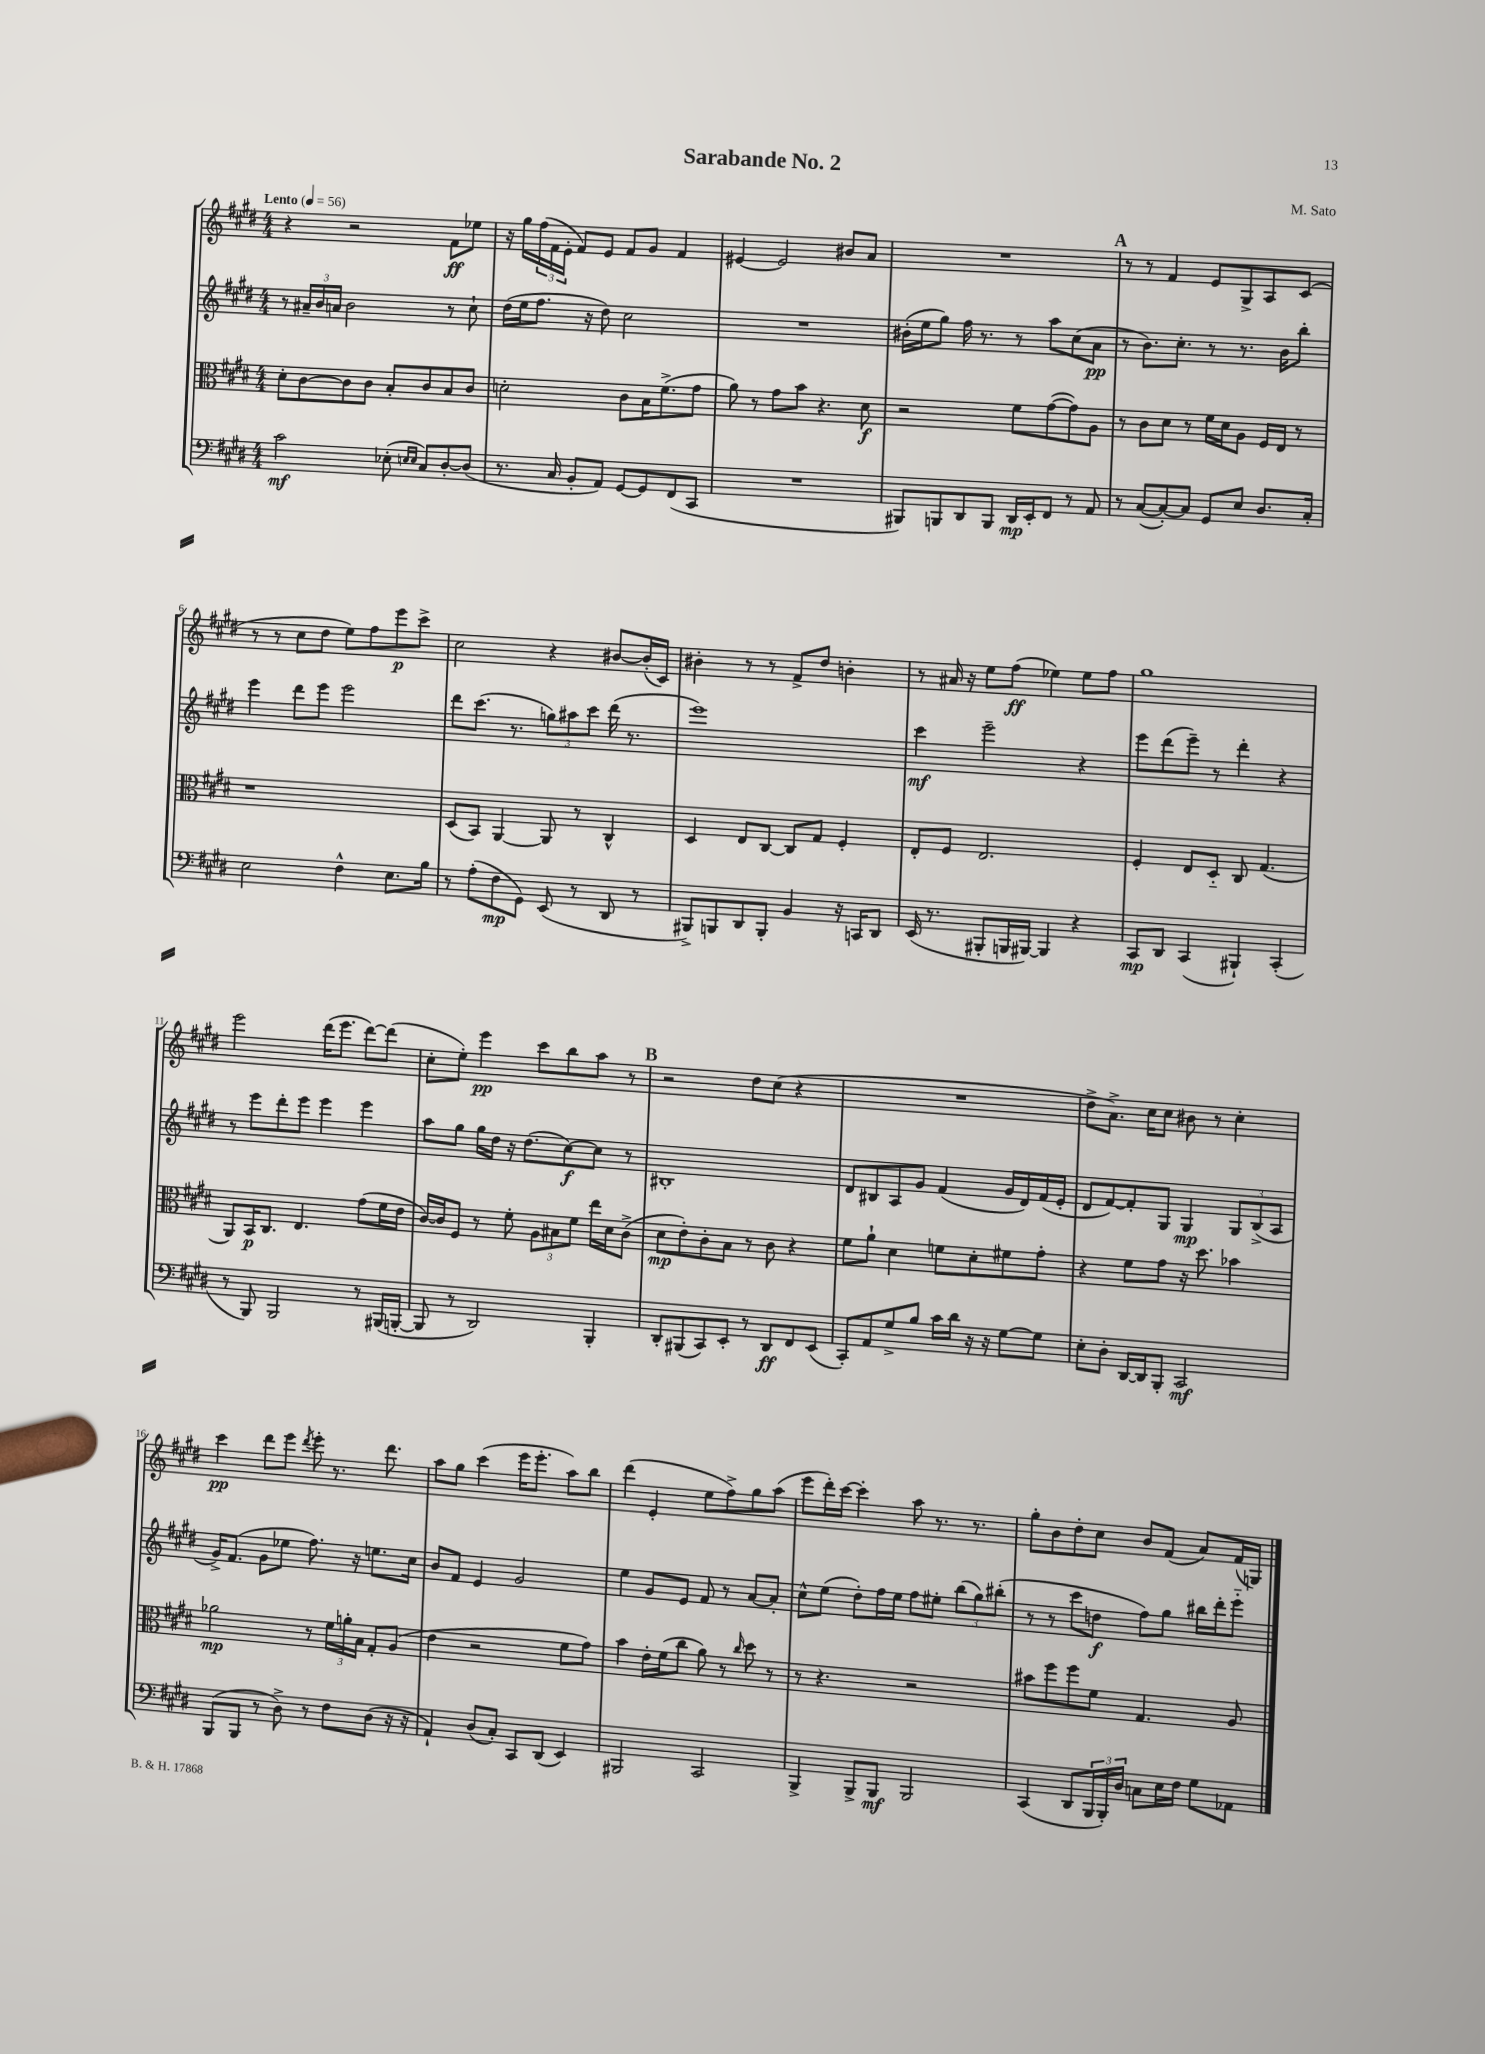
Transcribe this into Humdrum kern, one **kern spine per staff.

**kern	**kern	**kern	**kern
*staff4	*staff3	*staff2	*staff1
*clefF4	*clefC3	*clefG2	*clefG2
*k[f#c#g#d#]	*k[f#c#g#d#]	*k[f#c#g#d#]	*k[f#c#g#d#]
*M4/4	*M4/4	*M4/4	*M4/4
*MM56	*MM56	*MM56	*MM56
2c#\	8d#'\L	8r	4r
.	[8c#\	24a#~/LL	.
.	.	24b/	.
.	.	24a/JJ	.
.	8c#\]	2b\	2r
.	8c#\J	.	.
(8E-'\	8B'/L	.	.
16qqE/LL	.	.	.
16qqE/JJ	.	.	.
8C#/L)	8c#/	.	.
[8D#'/	8B/	8r	8f#\L
(8D#/]J	8c#/J	8cc#`\	8ee-\J
=	=	=	=
8.r	2d'\	(16dd#\LL	16r
.	.	16ee\J	16gg#\LL
.	.	8.ff#\J	(24ff#\
.	.	.	24f#\
16C#/	.	.	.
.	.	.	24e'\JJ
8BB'/L	.	.	8f#/L)
.	.	16r	.
8AA/J)	.	8dd#\)	8e/J
[8GG#/L	8c#\L	2cc#\	8f#/L
8GG#/]	16B\K	.	8g#/J
.	(8.f#^\	.	.
(8FF#/	.	.	4f#/
8CC#/J	8g#\J	.	.
=	=	=	=
1r	8a\)	1r	[4e#/
.	8r	.	.
.	8g#\L	.	2e#/]
.	8b\J	.	.
.	4.r	.	.
.	.	.	8b#/L
.	8d#\	.	8a/J
=	=	=	=
8BBB#/L)	2r	(16b#'\LL	1r
.	.	16ee\J	.
8BBB/	.	8gg#\J)	.
8DD#/	.	16ff#\	.
.	.	8.r	.
8BBB/J	.	.	.
16DD#/LL	8f#\L	8r	.
16EE'/J	.	.	.
8FF#/J	([8g#\	8aa\L	.
8r	8g#\])	(8cc#\	.
8AA/	8A\J	8a\J	.
=	=	=	=
8r	8r	8r	8r
([8C#/L	8c#\L	8.b\L)	8r
8C#'/_)	8d#\J	.	4f#/
.	.	8.cc#'\J	.
8C#/]J	8r	.	.
8GG#/L	16f#\LL	8r	8e/L
.	16d#\J	.	.
8E/J	8A\J	8.r	8G#^/
8.D#/L	16F#/LL	.	8A/
.	16E/JJ	16b\LK	.
.	8r	8bb'\J	(8c#/J
16C#'/Jk	.	.	.
=	=	=	=
2E\	1r	4eee\	8r
.	.	.	8r
.	.	8ddd#\L	8cc#\L
.	.	8eee\J	8dd#\J
4F#^^\	.	2eee\	8ee\L)
.	.	.	8ff#\
8.E\L	.	.	8eee\
.	.	.	8ccc#^\J
16B\Jk	.	.	.
=	=	=	=
8r	(8D#/L	8ddd#\L	2cc#\
(8A'\L	8BB/J)	(8.ccc#\J	.
8F#\	[4AA/	.	.
.	.	8.r	.
8GG#\J)	.	.	.
(8EE/	8AA/]	12gg\L)	4r
.	.	12aa#\	.
8r	8r	.	.
.	.	12ccc#\J	.
8DD#/	4C#^^/	(16ddd#\	[8b#/L
.	.	8.r	.
8r	.	.	(16b#'/]L
.	.	.	16c#/JJ)
=	=	=	=
8BBB#^/L)	4D#/	1eee)	4b#'\
8BBB/	.	.	.
8DD#/	8E/L	.	8r
8BBB'/J	[8C#/J	.	8r
4BB/	8C#/]L	.	8f#^/L
.	8G#/J	.	8dd#/J
16r	4F#'/	.	4b'\
16CC/LK	.	.	.
8DD#/J	.	.	.
=	=	=	=
(16EE/	8E'/L	4ccc#\	8r
8.r	.	.	.
.	8F#/J	.	16a#/
.	.	.	16r
8BBB#'/L	2.E/	2eee~\	8ee\L
16BBB/L	.	.	(8ff#\J
[16BBB#/JJ)	.	.	.
4BBB#/]	.	.	4ee-\)
4r	.	4r	8ee-\L
.	.	.	8ff#\J
=	=	=	=
8CC#/L	4F#'/	8eee\L	1gg#
8DD#/J	.	(8ddd#\	.
(4CC#/	8E/L	8eee~\J)	.
.	8D#'~/J	8r	.
4BBB#`/)	8C#/	4ddd#'\	.
.	(4.G#/	.	.
(4CC#'/	.	4r	.
=	=	=	=
8r	8AA/L)	8r	2eee\
8BBB/)	16BB/K	8eee\L	.
.	8.C#/J	.	.
2BBB/	.	8ddd#'\	.
.	4.E/	8eee\J	.
.	.	4eee\	(16ddd#\LK
.	.	.	8.eee\J
8r	(8g#\L	4eee\	[8ddd#\L)
(16BBB#/LL	16f#\L	.	(8ddd#\]J
[16BBB'/JJ	16e\JJ	.	.
=	=	=	=
8BBB/]	[16c#/LL)	8aa\L	8cc#'\L
.	16c#/]J	.	.
8r	8F#/J	8gg#\J	8ee'\J)
2DD#/)	8r	16gg#\LL	4eee\
.	.	16dd#\JJ	.
.	8f#'\	16r	.
.	.	(8.dd#\L	.
.	12A\L	.	8ccc#\L
.	12B#\	.	.
.	.	[8cc#\)	8bb\
.	12f#\J	.	.
4BBB'/	16ee\LL	8cc#\]J	8aa\J
.	16d#\J	.	.
.	(8c#^\J	8r	8r
=	=	=	=
8DD#'/L	8d#\L	1B#'	2r
(8BBB#/	8e'\)	.	.
8CC#/)	8c#'\	.	.
8EE'/J	8B\J	.	.
8r	8r	.	8dd#\L
8DD#/L	8c#\	.	(8cc#\J
8FF#/	4r	.	4r
(8EE/J	.	.	.
=	=	=	=
8CC#'/L)	8f#\L	8d#/L	1r
8AA/	8a`\J	8B#/	.
8G#^/	4d#\	8A/	.
8B/J	.	8g#/J	.
16c#\LL	8f\L	(4f#/	.
16d#\JJ	.	.	.
16r	8d#'\	.	.
16r	.	.	.
[8G#\L	8f#\	16g#/LL	.
.	.	16d#/)	.
8G#\]J	8g#'\J	(16f#/	.
.	.	16e'/JJ	.
=	=	=	=
8E'\L	4r	8d#/L	8dd#^\L
8D#'\J	.	[8f#/)	8.a^\J)
[16DD#/LL	8f#\L	8f#'/]	.
16DD#/]J	.	.	16cc#\LK
8BBB'/J	8g#\J	8G#/J	8cc#\J
2CC#/	16r	4G#/	8b#\
.	8.dd#\	.	.
.	.	.	8r
.	4b-\	12G#/L	4cc#'\
.	.	(12B^/	.
.	.	12A/J	.
=	=	=	=
(8BBB/L	2a-\	16g#^/LK)	4ccc#\
.	.	(8.f#/J	.
8BBB/J	.	.	.
8r	.	8g#\L	8ddd#\L
8D#^\)	.	8ee-\J	8eee\J
.	.	.	8qddd#/
8r	8r	8.ff#\)	8eee'\
8F#\L	24f#\LL	.	8.r
.	24a'\	.	.
.	.	16r	.
.	24B\JJ	.	.
(8D#\J	8G#'/L	8.ee\L	.
.	.	.	8.ddd#\
16r	(8A/J	.	.
16r	.	16cc#\Jk	.
=	=	=	=
4AA`/)	4e\	8b/L	8aa\L
.	.	8f#/J	8gg#\J
(8D#/L	2r	4e/	(4ccc#\
8C#'/J)	.	.	.
8CC#/L	.	2g#/	16eee\LK
.	.	.	8.eee'\J
(8DD#/J	.	.	.
4EE/)	8f#\L	.	8aa\L)
.	8g#\J)	.	8bb\J
=	=	=	=
2BBB#/	4b\	4ee\	(4ddd#\
.	16e'\LL	8g#/L	4e'/
.	(16f#\J	.	.
.	8cc#\J	8e/J	.
2CC#/	8a\)	8f#/	8ee\L
.	8r	8r	8ff#^\)
.	16qqcc#/	.	.
.	8dd#\	[8a/L	8gg#\
.	8r	8a'/]J	(8aa\J
=	=	=	=
4BBB^/	8r	8cc#^^\L	8eee\L
.	4.r	(8ee\J	16ddd#'\L)
.	.	.	[16ccc#\JJ
8BBB^/L	.	8dd#'\L)	4ccc#'\]
8BBB/J	.	16ff#\L	.
.	.	16ee\JJ	.
2BBB/	2r	8ff#\L	8aa\
.	.	8ee#'\J	8.r
.	.	(12bb\L	.
.	.	.	8.r
.	.	12gg#\)	.
.	.	(12bb#'\J	.
=	=	=	=
(4CC#/	8b#\L	8r	8gg#'\L
.	8ff#\	8r	8b\
8DD#/L	8ff#\	8ccc#\L	8dd#'\
24BBB/L	8f#\J	8dd\J	8cc#\J
24BBB'/)	.	.	.
24D#/JJ	.	.	.
8C\L	4.G#/	8ff#\L)	8b/L
16E\L	.	8gg#\J	(8f#/J
16F#\JJ	.	.	.
8G#\L	.	16bb#\LL	8a/L)
.	.	16ddd#'\J	.
8AA-\J	8A/	8eee'~\J	(16f#/L
.	.	.	16G/JJ)
==	==	==	==
*-	*-	*-	*-
